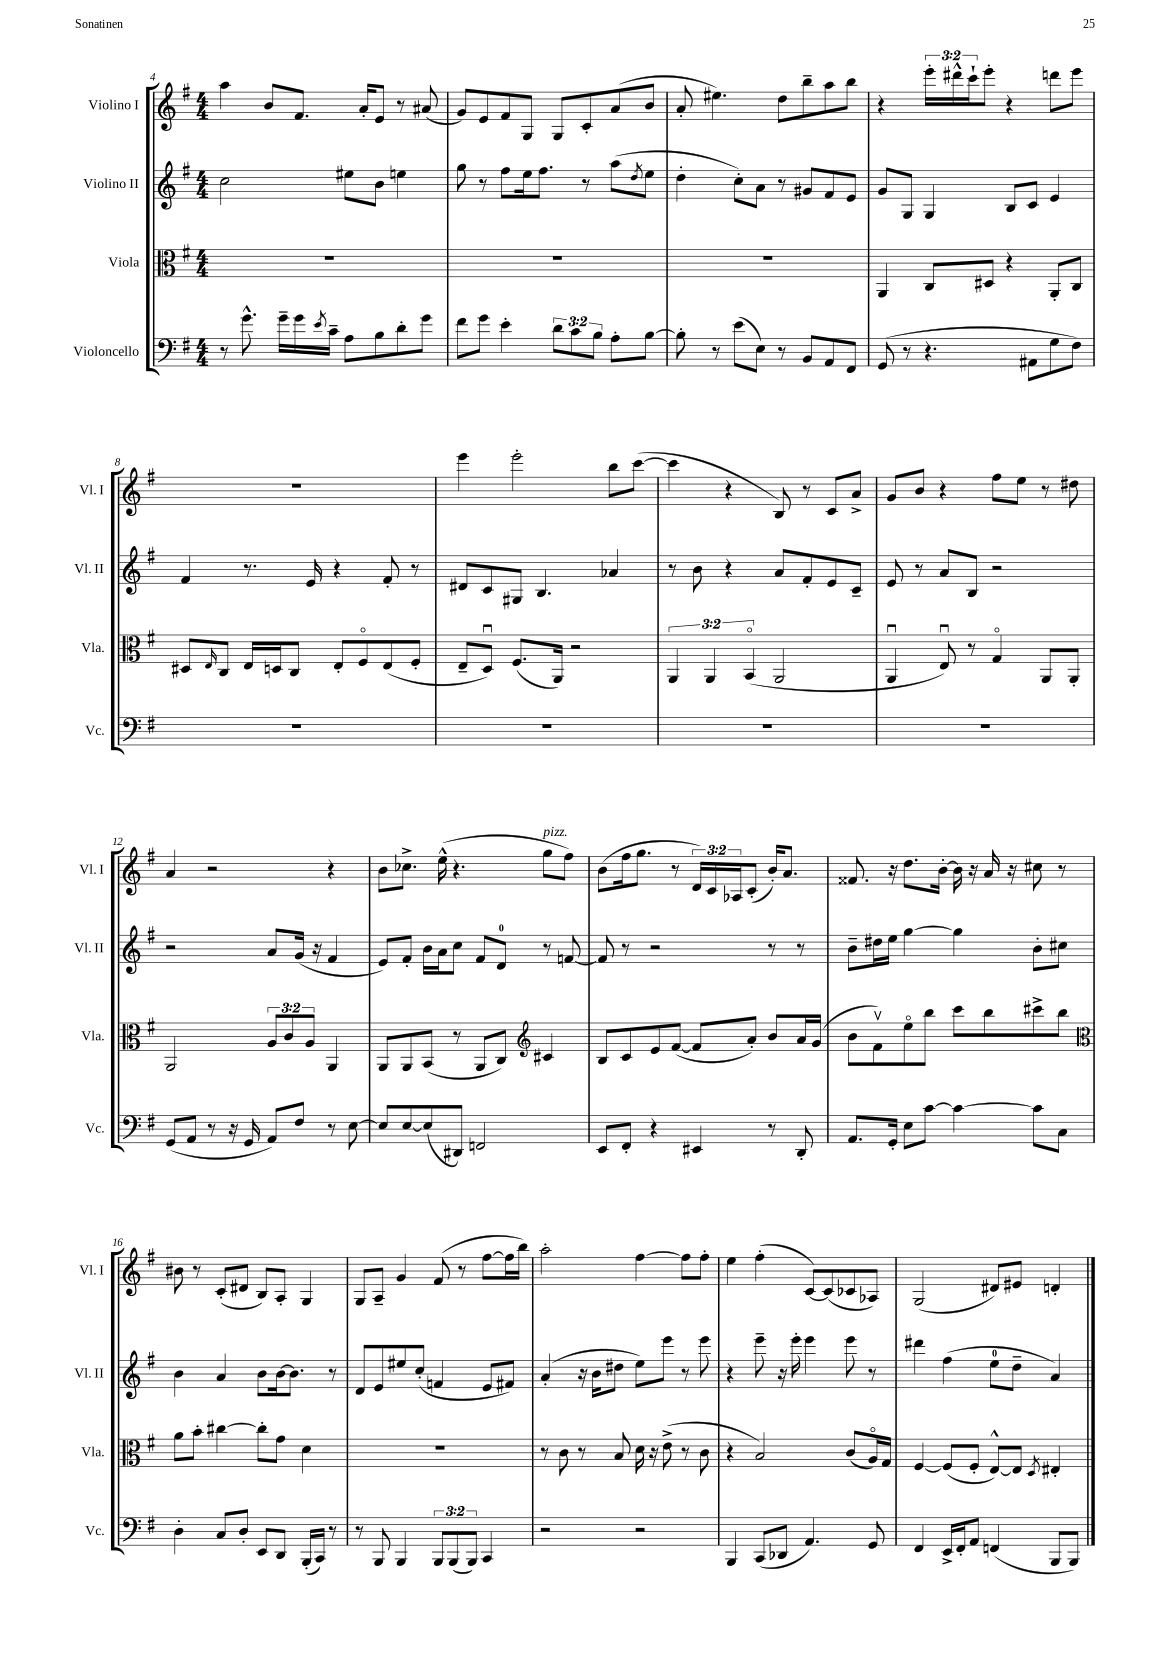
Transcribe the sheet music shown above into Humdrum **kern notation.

**kern	**kern	**kern	**kern
*staff4	*staff3	*staff2	*staff1
*clefF4	*clefC3	*clefG2	*clefG2
*k[f#]	*k[f#]	*k[f#]	*k[f#]
*M4/4	*M4/4	*M4/4	*M4/4
8r	1r	2cc	4aa
8.g^^	.	.	.
.	.	.	8b
16g~	.	.	.
16g	.	.	8.f#
8qe	.	.	.
16c~	.	.	.
8A	.	8ee#	.
.	.	.	16a'
8B	.	8b	8e
8d'	.	4ee	8r
8g	.	.	(8a#
=	=	=	=
8f#	1r	8gg	8g)
8g	.	8r	8e
4e'	.	8ff#	8f#
.	.	16ee	8G
.	.	8.ff#	.
12d	.	.	8G
12c	.	.	.
.	.	8r	8c'
12B	.	.	.
8A'	.	(8aa	(8a
.	.	8qdd	.
[8B	.	8ee	8b
=	=	=	=
8B']	1r	4dd'	8a'
8r	.	.	4.ee#)
(8e	.	8cc')	.
8E)	.	8a	.
8r	.	8r	8dd
8BB	.	8g#	8bb~
8AA	.	8f#	8aa
8FF#	.	8e	8bb
=	=	=	=
(8GG	4AA	8g	4r
8r	.	8G	.
4.r	8C	4G	24eee'
.	.	.	24ddd#^^
.	.	.	24ccc`
.	8D#	.	8eee'
.	4r	8B	4r
8AA#	.	8c	.
8G	8AA'	4e	8ddd
8F#)	8C	.	8eee
=	=	=	=
1r	8D#	4f#	1r
.	16qqE	.	.
.	8C	.	.
.	16E	8.r	.
.	16D	.	.
.	8C	.	.
.	.	16e	.
.	8E'	4r	.
.	8F#o	.	.
.	(8E	8f#'	.
.	8F#'	8r	.
=	=	=	=
1r	8E~	8d#	4eee
.	8Du)	8c	.
.	(8.F#	8G#	2eee'
.	.	4.B	.
.	16AA)	.	.
.	2r	.	.
.	.	4a-	8bb
.	.	.	([8ccc
=	=	=	=
1r	6AA	8r	4ccc]
.	.	8b	.
.	6AA	.	.
.	.	4r	4r
.	(6BBo	.	.
.	2AA	8a	8B)
.	.	8f#'	8r
.	.	8e	8c
.	.	8c~	8a^
=	=	=	=
1r	4AAu	8e	8g
.	.	8r	8b
.	8Eu)	8a	4r
.	8r	8B	.
.	4Go	2r	8ff#
.	.	.	8ee
.	8AA	.	8r
.	8AA'	.	8dd#
=	=	=	=
(8GG	2AA	2r	4a
8AA	.	.	.
8r	.	.	2r
16r	.	.	.
16GG	.	.	.
8AA)	12A	8a	.
.	12c	.	.
8F#	.	(16g	.
.	12A	.	.
.	.	16r	.
8r	4AA	4f#	4r
[8E	.	.	.
=	=	=	=
8E]	8AA	8e)	8b
[8E	8AA	8f#'	8.cc-^
(8E]	(8BB	16b	.
.	.	16a	(16ee^^
8DD#)	8r	8cc	4.r
2FF	8AA	8f#	.
.	8C)	8d	.
*	*clefG2	*	*
.	4c#	8r	8gg
.	.	[8f	8ff#)
=	=	=	=
8EE	8B	8f]	(8b
8FF#'	8c	8r	16ff#
.	.	.	8.gg
4r	8e	2r	.
.	([8f#	.	8r
4EE#	8f#]	.	24d)
.	.	.	24c
.	.	.	24A-
.	8a')	.	(8c'
8r	8b	8r	16b')
.	.	.	8.a
8DD'	16a	8r	.
.	(16g	.	.
=	=	=	=
8.AA	8b	8b~	8.f##
.	8f#v)	16dd#	.
16GG'	.	16ee	16r
8E	8eeo	[4gg	8.dd
[8c	8bb	.	.
.	.	.	[16b'
4c_	8ccc	4gg]	16b]
.	.	.	16r
.	8bb	.	16a
.	.	.	16r
8c]	8ccc#^	8b'	8cc#
8C	8bb	8cc#	8r
=	=	=	=
*	*clefC3	*	*
4D'	8a	4b	8b#
.	8b'	.	8r
8C	[4cc#	4a	(8c'
8D'	.	.	8d#
8EE	8cc#']	8b	8B)
8DD	8g	[16b	8A'
.	.	8.b]	.
(16BBB'	4d	.	4G
16CC)	.	.	.
8r	.	8r	.
=	=	=	=
8r	1r	8d	8G
8BBB	.	8e	8A~
4BBB	.	8ee#	4g
.	.	(8cc'	.
12BBB	.	4f	(8f#
(12BBB	.	.	.
.	.	.	8r
12BBB)	.	.	.
4CC	.	8e	[8ff#
.	.	8f#)	16ff#]
.	.	.	16bb)
=	=	=	=
2r	8r	(4a'	2aa'
.	8c	.	.
.	8r	16r	.
.	.	16b	.
.	8B	8dd#	.
2r	16d	8ee)	[4ff#
.	16r	.	.
.	(8e^	8eee	.
.	8r	8r	8ff#]
.	8c	8eee	8ff#'
=	=	=	=
4BBB	4r	4r	4ee
(8CC	2B)	8eee~	(4ff#'
8DD-	.	16r	.
.	.	16eee'	.
4.AA)	.	4eee	[8c)
.	.	.	(8c]
.	(8c	8eee	8c-
8GG	16Ao)	8r	8A-)
.	16G	.	.
=	=	=	=
4FF#	[4F#	4ddd#	(2G
16EE^	(8F#]	(4ff#	.
16FF#'	.	.	.
8AA	8F#'	.	.
(4FF	[8E^^)	8ee	8d#)
.	8E]	8dd~	8e#
.	8qD	.	.
8BBB	4E#'	4a)	4d'
8BBB)	.	.	.
==	==	==	==
*-	*-	*-	*-
